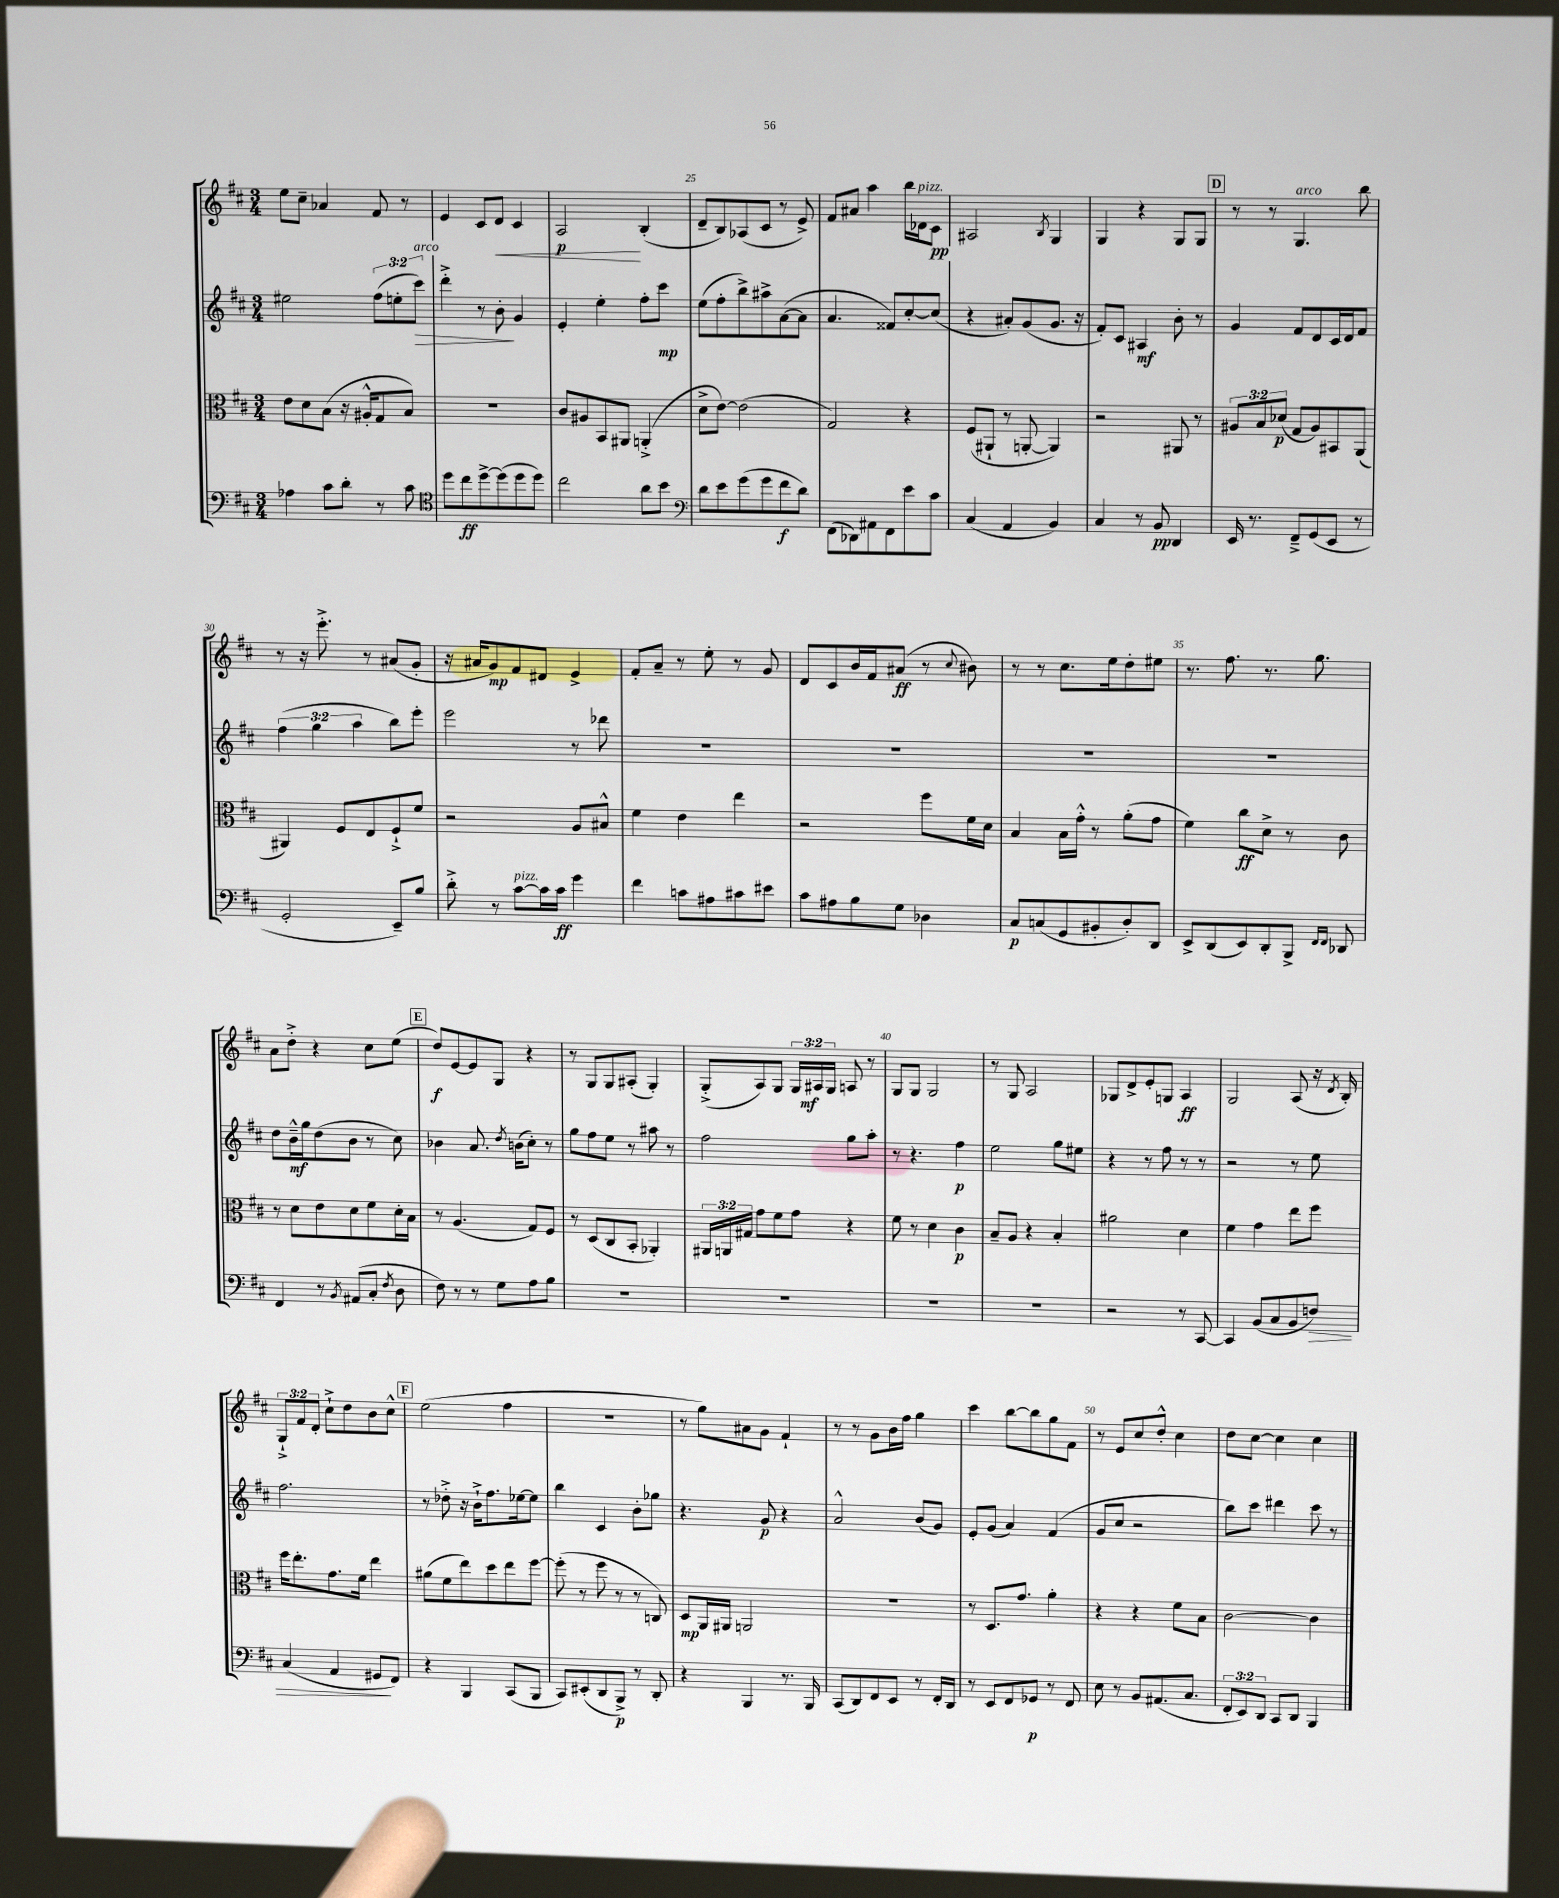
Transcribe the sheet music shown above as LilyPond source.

<<
\new StaffGroup <<
\new Staff = "s0" {
    \clef treble \key d \major \numericTimeSignature \time 3/4 \override Staff.TupletNumber.text = #tuplet-number::calc-fraction-text
    \autoBeamOff e''8[ cis''8]-- aes'4 fis'8 r8 |
    e'4 cis'8[ d'8]\< cis'4 |
    a2\p\! b4-.( |
    d'8[-- b8) aes8( cis'8] r8 e'8->) |
    fis'8[ ais'8] a''4 b''16[ des'16^\markup { \italic "pizz." } cis'8]\pp |
    ais2 \acciaccatura { b8 } g4 |
    g4 r4 g8[ g8] |
    \mark \markup { \box "D" } r8 r8 g4.^\markup { \italic "arco" } b''8 |
    r8 r16 e'''8.-.-> r8 ais'8[( g'8]-. |
    r16 ais'16[ g'8\mp) fis'8 dis'8] e'4-> |
    fis'8[-. a'8]-- r8 e''8-. r8 g'8 |
    d'8[ cis'8 b'16 fis'16 ais'8]\ff( r8 \appoggiatura { cis''8 } bis'8) |
    r8 r8 cis''8.[ e''16 d''8-. eis''8] |
    r8. fis''8. r8. g''8. |
    a'8[ d''8]-.-> r4 cis''8[ e''8]( |
    \mark \markup { \box "E" } d''8[\f) e'8~ e'8 g8] r4 |
    r8 g8[ g8 ais8]-.( g4-.) |
    g8[-.->( a8) g8] \tuplet 3/2 { g16[ ais16\mf g16] } a8 r8 |
    g8[ g8] g2 |
    r8 g8 a2 |
    ges8[ d'8-> e'8-. g8] a4\ff |
    g2 a8( r16 \acciaccatura { d'8 } b16-.) |
    \tuplet 3/2 { g8[-!-> fis'8 d'8]-. } cis''8[-!-> d''8 b'8 cis''8]-^ |
    \mark \markup { \box "F" } e''2( fis''4 |
    R2. |
    r8 g''8[) ais'8 g'8] fis'4-! |
    r8 r8 g'8[ b'16 fis''16] g''4 |
    cis'''4 b''8[~ b''8 g''8 fis'8] |
    r8 e'8[ cis''8 d''8]-.-^ cis''4 |
    d''8[ cis''8]~ cis''4 cis''4 \bar "|." |
}
\new Staff = "s1" {
    \clef treble \key d \major \numericTimeSignature \time 3/4 \override Staff.TupletNumber.text = #tuplet-number::calc-fraction-text
    \autoBeamOff eis''2 \tuplet 3/2 { fis''8[( e''8-. cis'''8]\>^\markup { \italic "arco" }) } |
    d'''4-.-> r8 b'8-.\! g'4 |
    e'4-. e''4-. fis''8[-. cis'''8]\mp |
    e''8[( fis''8-. b''8->) ais''8-> a'8~( a'8] |
    a'4. fisis'8[) cis''8~-. cis''8]( |
    r4 ais'8[-.) g'8( g'8.] r16 |
    fis'8[-.) cis'8] ais4\mf b'8-. r8 |
    \mark \markup { \box "D" } g'4 fis'8[ d'8 cis'16 d'16 fis'8] |
    \tuplet 3/2 { fis''4( g''4 a''4 } b''8[) e'''8]-. |
    e'''2 r8 des'''8 |
    R2. |
    R2. |
    R2. |
    R2. |
    d''8[ b'16---^\mf g''16 d''8( b'8] r8 cis''8) |
    \mark \markup { \box "E" } bes'4 a'8. \acciaccatura { d''8 } b'16[( cis''8]-.) r8 |
    g''8[ fis''8 e''8] r8 ais''8 r8 |
    fis''2 g''8[ a''8]-. |
    r8 r4. fis''4\p |
    e''2 g''8[ eis''8] |
    r4 r8 fis''8 r8 r8 |
    r2 r8 e''8 |
    fis''2. |
    \mark \markup { \box "F" } r8 des''8-.-> r16 b'16[-!-> fis''8. ees''16~ ees''8] |
    b''4 cis'4 b'8[-. ges''8] |
    r4. g'8\p r4 |
    a'2-^ b'8[( g'8]) |
    e'8[-. g'8]( a'4) fis'4( |
    g'8[ cis''8] r2 |
    b''8[) cis'''8] dis'''4 cis'''8 r8 \bar "|." |
}
\new Staff = "s2" {
    \clef alto \key d \major \numericTimeSignature \time 3/4 \override Staff.TupletNumber.text = #tuplet-number::calc-fraction-text
    \autoBeamOff e'8[ d'8 b8]( r16 ais16[-.-^ g8 b8]) |
    R2. |
    cis'8[ ais8 b,8 ais,8] a,4-.->( |
    d'8[-> e'8]~) e'2( |
    g2) r4 |
    fis8[( ais,8]-! r8 a,8~-. a,4) |
    r2 ais,8 r8 |
    \mark \markup { \box "D" } \tuplet 3/2 { ais8[ b8 des'8]\p( } g8[ ais8) bis,8 a,8]( |
    ais,4) fis8[ e8 fis8-!-> fis'8] |
    r2 a8[ bis8]-^ |
    fis'4 e'4 e''4 |
    r2 fis''8[ fis'16 d'16] |
    b4 b16[ g'16]-.-^ r8 a'8[-.( g'8] |
    fis'4) cis''8[\ff d'8]-> r8 cis'8 |
    r8 d'8[ e'8 d'8 fis'8 d'16-. b16] |
    \mark \markup { \box "E" } r8 a4.( g8[) fis8] |
    r8 d8[( cis8 b,8]-. aes,4-.) |
    \tuplet 3/2 { ais,16[ a,16 gis16] } g'8[ fis'8 g'8] r4 |
    fis'8 r8 d'4 cis'4\p |
    b8[-- a8] r4 b4-. |
    ais'2 d'4 |
    fis'4 g'4 e''8[ fis''8] |
    fis''16[ e''8.-. g'8. fis'16] e''4 |
    \mark \markup { \box "F" } ais'8[( fis'8 e''8) d''8 e''8 fis''8]~ |
    fis''8-.( r8 fis''8 r8 r8 c8) |
    d8[\mp a,16 ais,16] a,2 |
    R2. |
    r8 d8.[ g'8.] a'4-. |
    r4 r4 fis'8[ b8] |
    cis'2~ cis'4 \bar "|." |
}
\new Staff = "s3" {
    \clef bass \key d \major \numericTimeSignature \time 3/4 \override Staff.TupletNumber.text = #tuplet-number::calc-fraction-text
    \autoBeamOff aes4 cis'8[ d'8]-. r8 cis'8 |
    \clef tenor d''8[ cis''8\ff d''8~-> d''8( d''8 d''8]) |
    cis''2 a'8[ b'8] |
    \clef bass d'8[ e'8 g'8( g'8 fis'8\f d'8]) |
    fis,8[( des,8) ais,8 fis,8 e'8 cis'8] |
    cis4( a,4 b,4) |
    cis4 r8 b,8\pp d,4 |
    \mark \markup { \box "D" } e,16 r8. fis,8[---> g,8( e,8] r8 |
    g,2-. e,8[--) b8] |
    d'8-.-> r8 cis'8[~^\markup { \italic "pizz." } cis'16 cis'16]\ff g'4 |
    fis'4 c'8[ ais8 cis'8 eis'8] |
    cis'8[ ais8 b8 g8] des4 |
    cis8[\p c8( g,8 bis,8-. d8-.) d,8] |
    e,8[-> d,8( e,8) d,8-. b,,8]-> \grace { fis,16[ fis,16] } des,8 |
    fis,4 r8 \acciaccatura { b,8 } ais,8[( cis8]-. \acciaccatura { fis8 } d8 |
    \mark \markup { \box "E" } fis8) r8 r8 g8[ a8 b8] |
    R2. |
    R2. |
    R2. |
    R2. |
    r2 r8 cis,8~ |
    cis,4 b,8[( cis8 b,8 f8]\>) |
    cis4( a,4 gis,8[\! fis,8]) |
    \mark \markup { \box "F" } r4 b,,4 cis,8[( b,,8] |
    cis,8[) eis,8-.( d,8 b,,8]->\p) r8 d,8-. |
    r4 b,,4 r8. b,,16 |
    cis,8[( d,8) fis,8 e,8] r8 fis,16[-. d,16] |
    r8 e,8[ fis,8 ges,8]\p r8 fis,8 |
    e8 r8 b,8[ ais,8.( cis8.] |
    \tuplet 3/2 { fis,8[-. e,8) d,8] } cis,8[ d,8] b,,4 \bar "|." |
}
>>
>>
\layout { \context { \Score currentBarNumber = #22 \override BarNumber.break-visibility = ##(#f #t #t) barNumberVisibility = #(every-nth-bar-number-visible 5) } }
